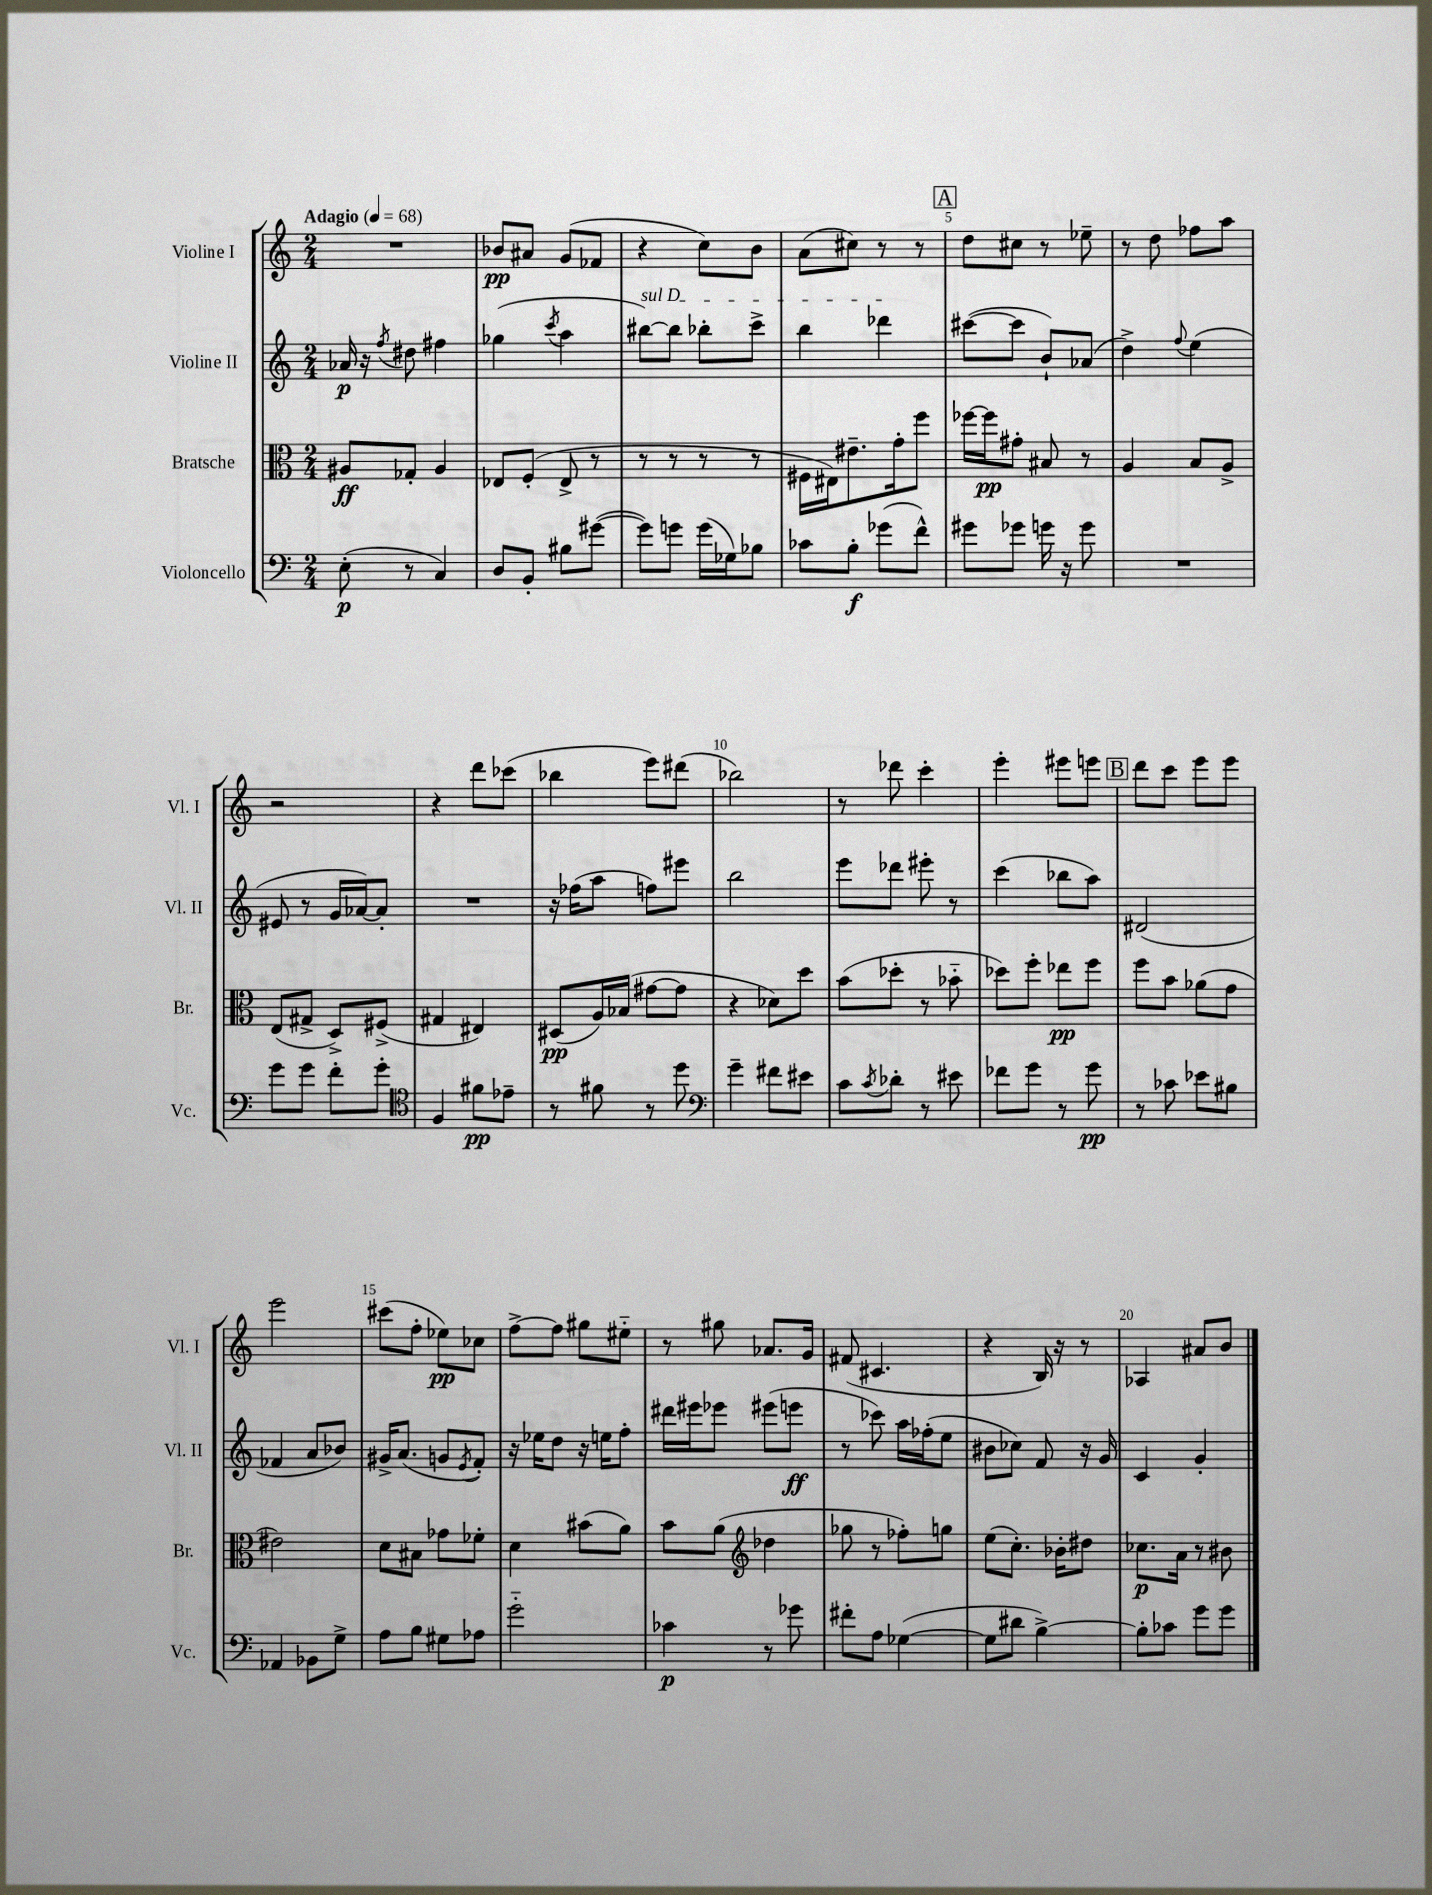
<<
\new StaffGroup <<
\new Staff = "s0" \with { instrumentName = "Violine I" shortInstrumentName = "Vl. I" } {
    \clef treble \key c \major \numericTimeSignature \time 2/4 \tempo "Adagio" 4 = 68
    R2 |
    bes'8\pp ais'8 g'8( fes'8 |
    r4 c''8) b'8 |
    a'8( cis''8) r8 r8 |
    \mark \markup { \box "A" } d''8 cis''8 r8 ees''8-- |
    r8 d''8 fes''8 a''8 |
    r2 |
    r4 d'''8 ces'''8( |
    bes''4 e'''8) dis'''8( |
    bes''2) |
    r8 des'''8 c'''4-. |
    e'''4-. eis'''8 e'''8 |
    \mark \markup { \box "B" } d'''8 c'''8 e'''8 e'''8 |
    e'''2 |
    cis'''8( f''8-. ees''8\pp) ces''8 |
    f''8~-> f''8 gis''8 eis''8-_ |
    r8 gis''8 aes'8. g'16 |
    fis'8( cis'4. |
    r4 b16) r16 r8 |
    aes4 ais'8 b'8 \bar "|." |
}
\new Staff = "s1" \with { instrumentName = "Violine II" shortInstrumentName = "Vl. II" } {
    \clef treble \key c \major \numericTimeSignature \time 2/4
    aes'16\p r16 \acciaccatura { f''8 } dis''8 fis''4 |
    ges''4( \acciaccatura { c'''8 } a''4 |
    \once \override TextSpanner.bound-details.left.text = \markup { \italic "sul D" } bis''8~\startTextSpan) bis''8 bes''8-. c'''8-> |
    b''4 des'''4\stopTextSpan |
    \mark \markup { \box "A" } cis'''8~( cis'''8 b'8-!) aes'8( |
    d''4->) \appoggiatura { f''8 } e''4( |
    eis'8 r8 g'16 aes'16~) aes'8-. |
    R2 |
    r16 fes''16( a''8 f''8) eis'''8 |
    b''2 |
    e'''8 des'''8 eis'''8-. r8 |
    c'''4( bes''8 a''8) |
    \mark \markup { \box "B" } dis'2( |
    fes'4 a'8 bes'8) |
    gis'16-> a'8.( g'8 \acciaccatura { e'8 } f'8-.) |
    r16 ees''16 d''8 r16 e''16 f''8-. |
    dis'''16 eis'''16 ees'''8 eis'''8( e'''8\ff |
    r8 ces'''8) a''16 fes''16-.( e''8 |
    bis'8 ces''8) f'8 r16 g'16 |
    c'4 g'4-. \bar "|." |
}
\new Staff = "s2" \with { instrumentName = "Bratsche" shortInstrumentName = "Br." } {
    \clef alto \key c \major \numericTimeSignature \time 2/4
    ais8\ff ges8-. ais4 |
    ees8 f8-.( ees8-> r8 |
    r8 r8 r8 r8 |
    fis16 eis16) eis'8.-- g'16-. f''8 |
    \mark \markup { \box "A" } fes''16~ fes''16\pp gis'8-. bis8 r8 |
    a4 b8 a8-> |
    e8( gis8-> d8->) fis8->( |
    gis4 eis4) |
    dis8\pp( a16) bes16( gis'8~ gis'8 |
    r4 des'8) d''8 |
    b'8( des''8-. r8 bes'8-_ |
    des''8) f''8-. ees''8\pp f''8 |
    \mark \markup { \box "B" } f''8 b'8 aes'8( g'8 |
    eis'2) |
    d'8 bis8 ges'8 fes'8-. |
    d'4 bis'8( a'8) |
    b'8 a'8( \clef treble des''4 |
    ges''8 r8 fes''8-.) g''8 |
    e''8( c''8.-.) bes'16-. dis''8 |
    ces''8.\p a'16 r8 bis'8 \bar "|." |
}
\new Staff = "s3" \with { instrumentName = "Violoncello" shortInstrumentName = "Vc." } {
    \clef bass \key c \major \numericTimeSignature \time 2/4
    e8-.\p( r8 c4) |
    d8 b,8-. bis8 gis'8~( |
    gis'8) g'8 g'16( ges16) bes8 |
    ces'8 b8-.\f ges'8( f'8-^) |
    \mark \markup { \box "A" } gis'8 ges'8 g'16 r16 g'8 |
    R2 |
    g'8 g'8 f'8-. g'8-. |
    \clef tenor f4 fis'8\pp ees'8-- |
    r8 fis'8 r8 d''8 |
    \clef bass g'4-- fis'8 eis'8 |
    c'8 \acciaccatura { c'8 } des'8-. r8 eis'8 |
    fes'8 g'8 r8 g'8\pp |
    \mark \markup { \box "B" } r8 ces'8 ees'8 bis8 |
    aes,4 bes,8 g8-> |
    a8 b8 gis8 aes8 |
    g'2-_ |
    ces'4\p r8 ges'8 |
    fis'8-. a8 ges4~( |
    ges8 dis'8 b4~->) |
    b8-. ces'8 g'8 g'8 \bar "|." |
}
>>
>>
\layout { \context { \Score \override BarNumber.break-visibility = ##(#f #t #t) barNumberVisibility = #(every-nth-bar-number-visible 5) } }
